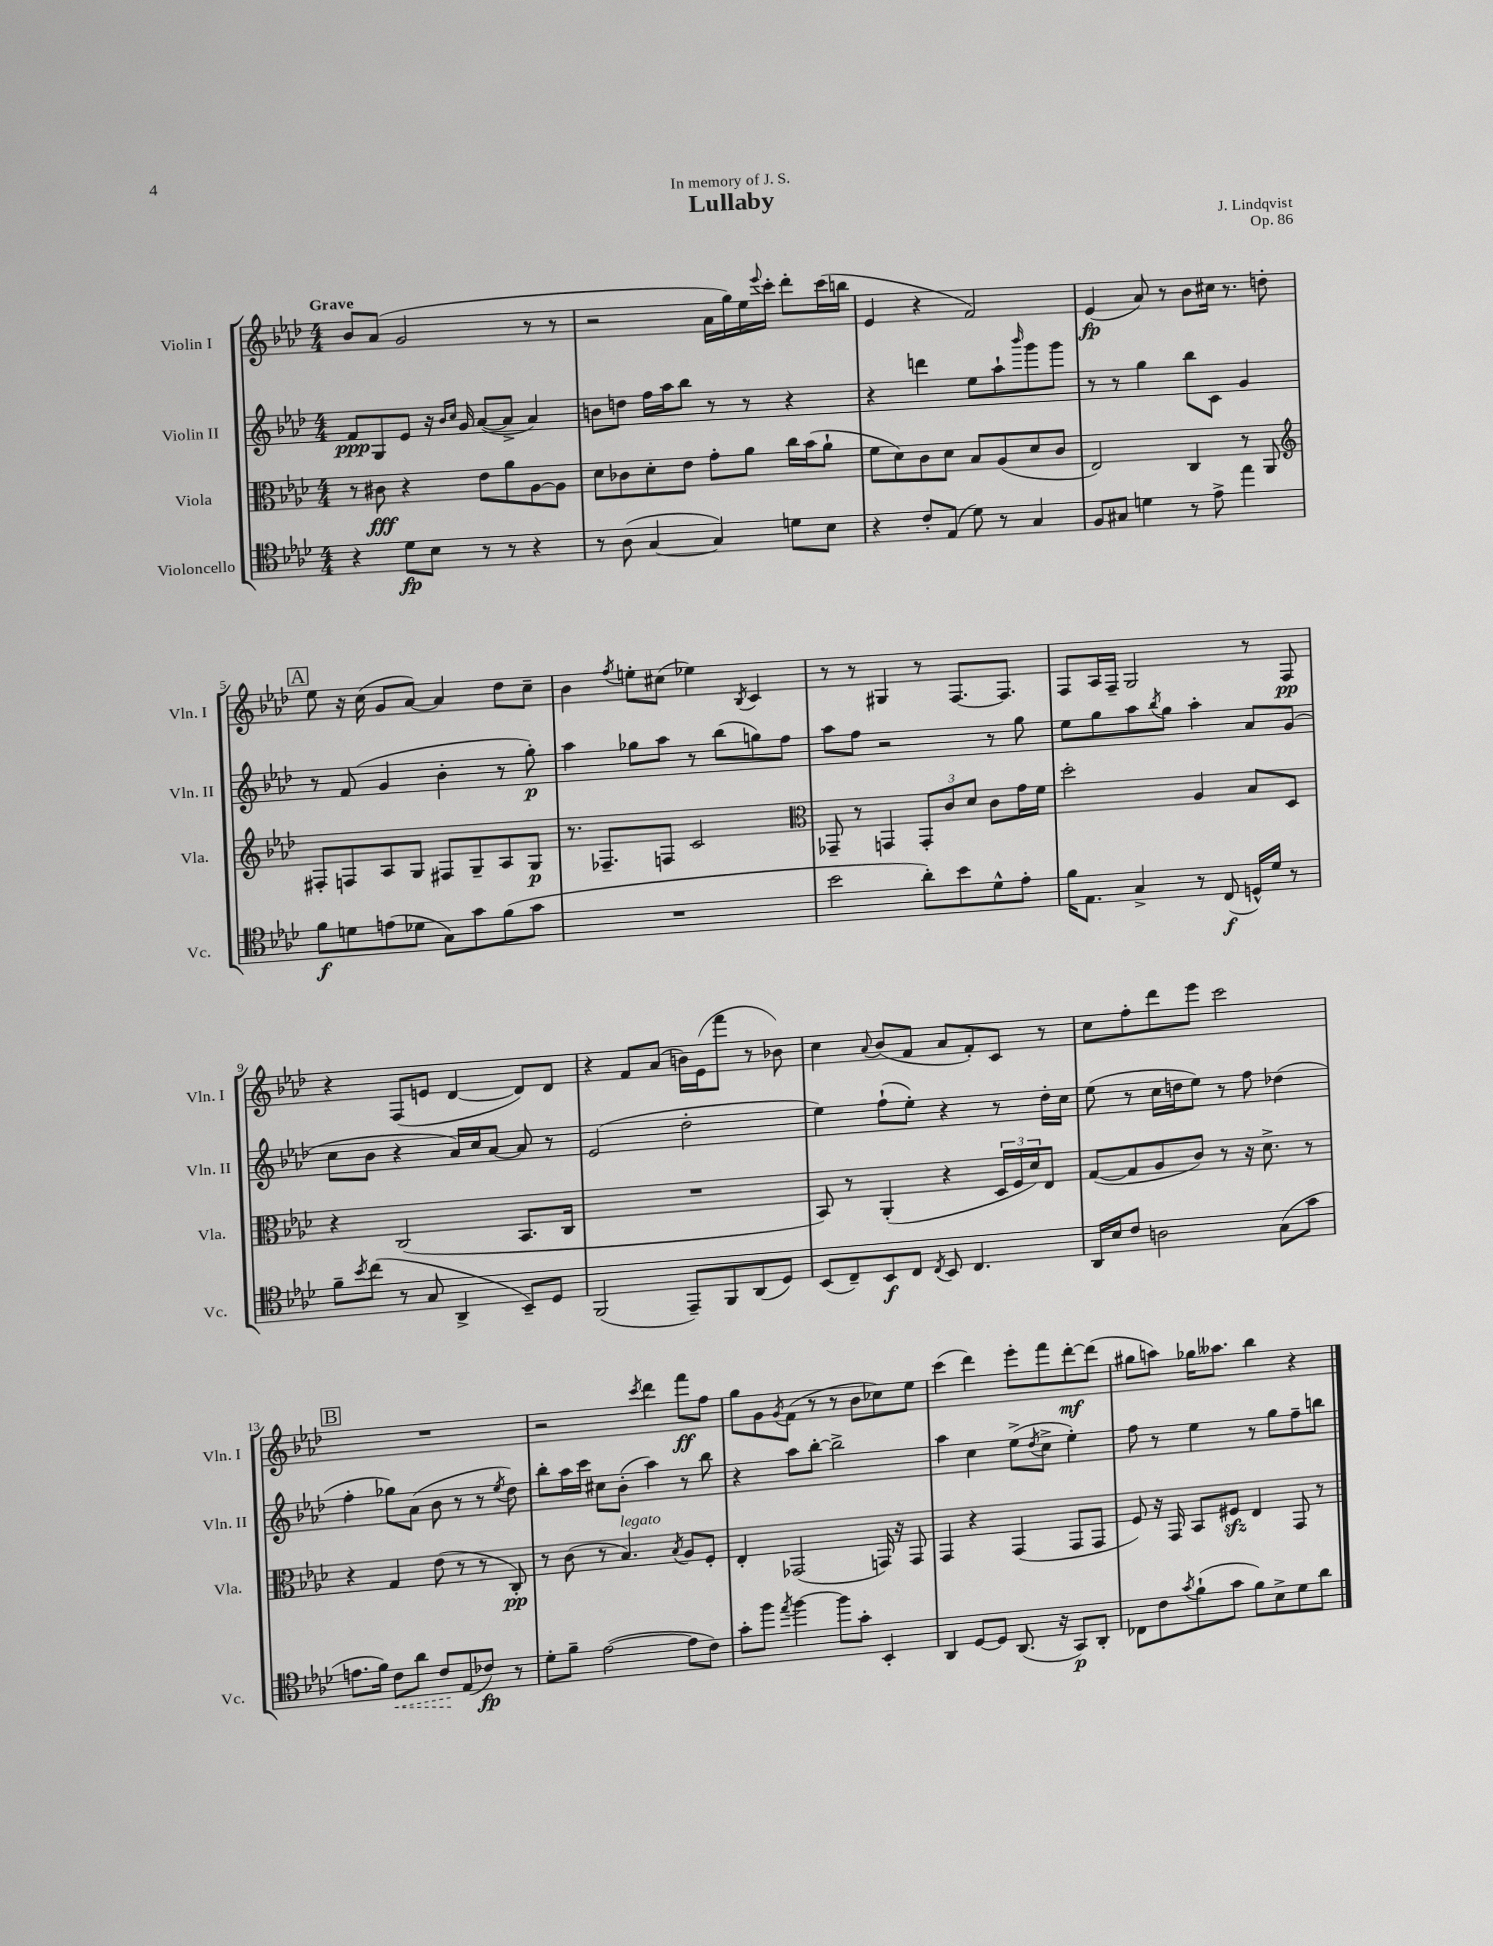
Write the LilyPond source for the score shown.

\header { title = "Lullaby" composer = "J. Lindqvist" dedication = "In memory of J. S." opus = "Op. 86" }
<<
\new StaffGroup <<
\new Staff = "s0" \with { instrumentName = "Violin I" shortInstrumentName = "Vln. I" } {
    \clef treble \key aes \major \numericTimeSignature \time 4/4 \tempo "Grave"
    bes'8 aes'8( g'2 r8 r8 |
    r2 aes'16 g''16) ees''16 \appoggiatura { ees'''8 } c'''16-. des'''8-. c'''16( b''16 |
    ees'4 r4 f'2) |
    ees'4\fp( aes'8) r8 bes'8 cis''16 r8. d''8-. |
    \mark \markup { \box "A" } ees''8 r16 c''16( g'8 aes'8~) aes'4 des''8 c''8-- |
    bes'4 \acciaccatura { f''8 } e''8-. cis''8( ees''4) \acciaccatura { bes8 } c'4 |
    r8 r8 gis4 r8 f8.~ f8. |
    f8 aes16 f16-- g2 r8 f8\pp |
    r4 f8( e'8 des'4~ des'8) des'8 |
    r4 f'8 aes'8( b'16) ees'16( f'''8 r8 bes'8) |
    c''4 \appoggiatura { aes'8 } bes'8( f'8 aes'8 f'8-.) c'8 r8 |
    c''8 f''8-. des'''8 ees'''8 c'''2 |
    \mark \markup { \box "B" } R1 |
    r2 \acciaccatura { c'''8 } des'''4 f'''8\ff f''8 |
    g''8 g'8 \acciaccatura { g'8 } f'8( r8 r8 bes'8 ces''8) ees''8 |
    c'''4( des'''4) ees'''8-. f'''8 des'''8~-.\mf des'''8( |
    gis''8 a''8) ges''16 aeses''8. bes''4 r4 \bar "|." |
}
\new Staff = "s1" \with { instrumentName = "Violin II" shortInstrumentName = "Vln. II" } {
    \clef treble \key aes \major \numericTimeSignature \time 4/4
    f'8\ppp g8 ees'8 r16 \grace { bes'16 c''16 } g'16 aes'8~( aes'8-> aes'4) |
    b'8 d''8 f''16 aes''16 bes''8 r8 r8 r4 |
    r4 d'''4 ees''8 aes''8-! \grace { bes'''16 } g'''8 g'''8 |
    r8 r8 g''4 bes''8 c'8 g'4 |
    \mark \markup { \box "A" } r8 f'8( g'4 bes'4-. r8 g''8-.\p) |
    aes''4 ges''8 aes''8 r8 bes''8( g''8) f''8 |
    aes''8 f''8 r2 r8 g''8 |
    ees''8 g''8 aes''8 \acciaccatura { bes''8 } g''8 aes''4-. aes'8 g'8( |
    c''8 bes'8 r4 aes'16) c''16 aes'8~ aes'8 r8 |
    ees'2( des''2-. |
    ees''4) f''8-!( ees''8-.) r4 r8 des''16-. c''16 |
    ees''8( r8 c''16 d''16 ees''8) r8 f''8 des''4( |
    \mark \markup { \box "B" } f''4-. ges''8) aes'8( bes'8 r8 r8 \acciaccatura { ees''8 } des''8) |
    bes''8-. aes''16 c'''16 cis''8 bes'8-.( aes''4) r8 bes''8 |
    r4 aes''8 bes''8~-. bes''2-> |
    aes''4 c''4 ees''8->( \acciaccatura { des''8 } c''8-> ees''4-.) |
    f''8 r8 ees''4 r8 g''8 f''8-- b''8 \bar "|." |
}
\new Staff = "s2" \with { instrumentName = "Viola" shortInstrumentName = "Vla." } {
    \clef alto \key aes \major \numericTimeSignature \time 4/4
    r8 cis'8\fff r4 ees'8 aes'8 aes8~ aes8 |
    des'8 ces'8 des'8-. ees'8 g'8-. aes'8 c''16 bes'16( aes'8-! |
    f'8 des'8) c'8 des'8 bes8 aes8( des'8 c'8 |
    ees2) c4 r8 aes,8 |
    \mark \markup { \box "A" } \clef treble fis8-. f8 aes8 g8 fis8 g8-- aes8 g8\p |
    r8. fes8.-- f8 c'2 |
    \clef alto ges,8-- r8 g,4 \tuplet 3/2 { g,8-. c'8 des'8 } c'8 g'16 f'16 |
    des''2-. aes4 bes8 des8 |
    r4 c2( bes,8. c16 |
    R1 |
    bes,8) r8 aes,4-.( r4 \tuplet 3/2 { des16 f16 des'16) } ees8 |
    g8~( g8 aes8 c'8) r8 r16 des'8.-> r8 |
    \mark \markup { \box "B" } r4 g4 ees'8( r8 r8 c8-.\pp) |
    r8 c'8( r8 bes4.^\markup { \italic "legato" }) \acciaccatura { bes8 } aes8 f8-. |
    ees4-. ges,2( g,16) r16 g,8 |
    g,4 r4 g,4( g,8 g,8 |
    f8) r16 g,16 bes,8 fis8\sfz ees4 g,8 r8 \bar "|." |
}
\new Staff = "s3" \with { instrumentName = "Violoncello" shortInstrumentName = "Vc." } {
    \clef tenor \key aes \major \numericTimeSignature \time 4/4
    r4 des'8\fp bes8 r8 r8 r4 |
    r8 aes8( g4~ g4) d'8 bes8 |
    r4 c'8-. ees8( des'8) r8 g4 |
    f8 gis8 d'4 r8 ees'8-> ees''4 |
    \mark \markup { \box "A" } f'8\f d'8 e'8( des'8 g8) g'8 f'8( g'8 |
    R1 |
    bes'2 aes'8-.) bes'8 des'8-^ ees'8-. |
    f'16 ees8. g4-> r8 c8\f( d16-^) des'16 r8 |
    f'8-- \acciaccatura { bes'8 } c''8( r8 g8 aes,4-> bes,8--) des8 |
    f,2( ees,8--) f,8 aes,8( des8) |
    bes,8( c8--) bes,8\f c8 \acciaccatura { c8 } bes,8 c4. |
    aes,16 bes16 c'8 a2 g8( g'8 |
    \mark \markup { \box "B" } e'8. f'16) \once \override Hairpin.style = #'dashed-line c'8\< aes'8 c'8\! ees8( ces'8\fp) r8 |
    des'8-. f'8-- ees'2~( ees'8 c'8) |
    g'8-. f''8 \acciaccatura { ees''8 } f''4~ f''8 g'8-. bes,4-. |
    aes,4 des8~ des8 aes,8.( r16 g,8\p) aes,8-. |
    ces8 c'8 \acciaccatura { g'8 } f'8-!( g'8 f'8) bes8-> des'8 aes'8 \bar "|." |
}
>>
>>
